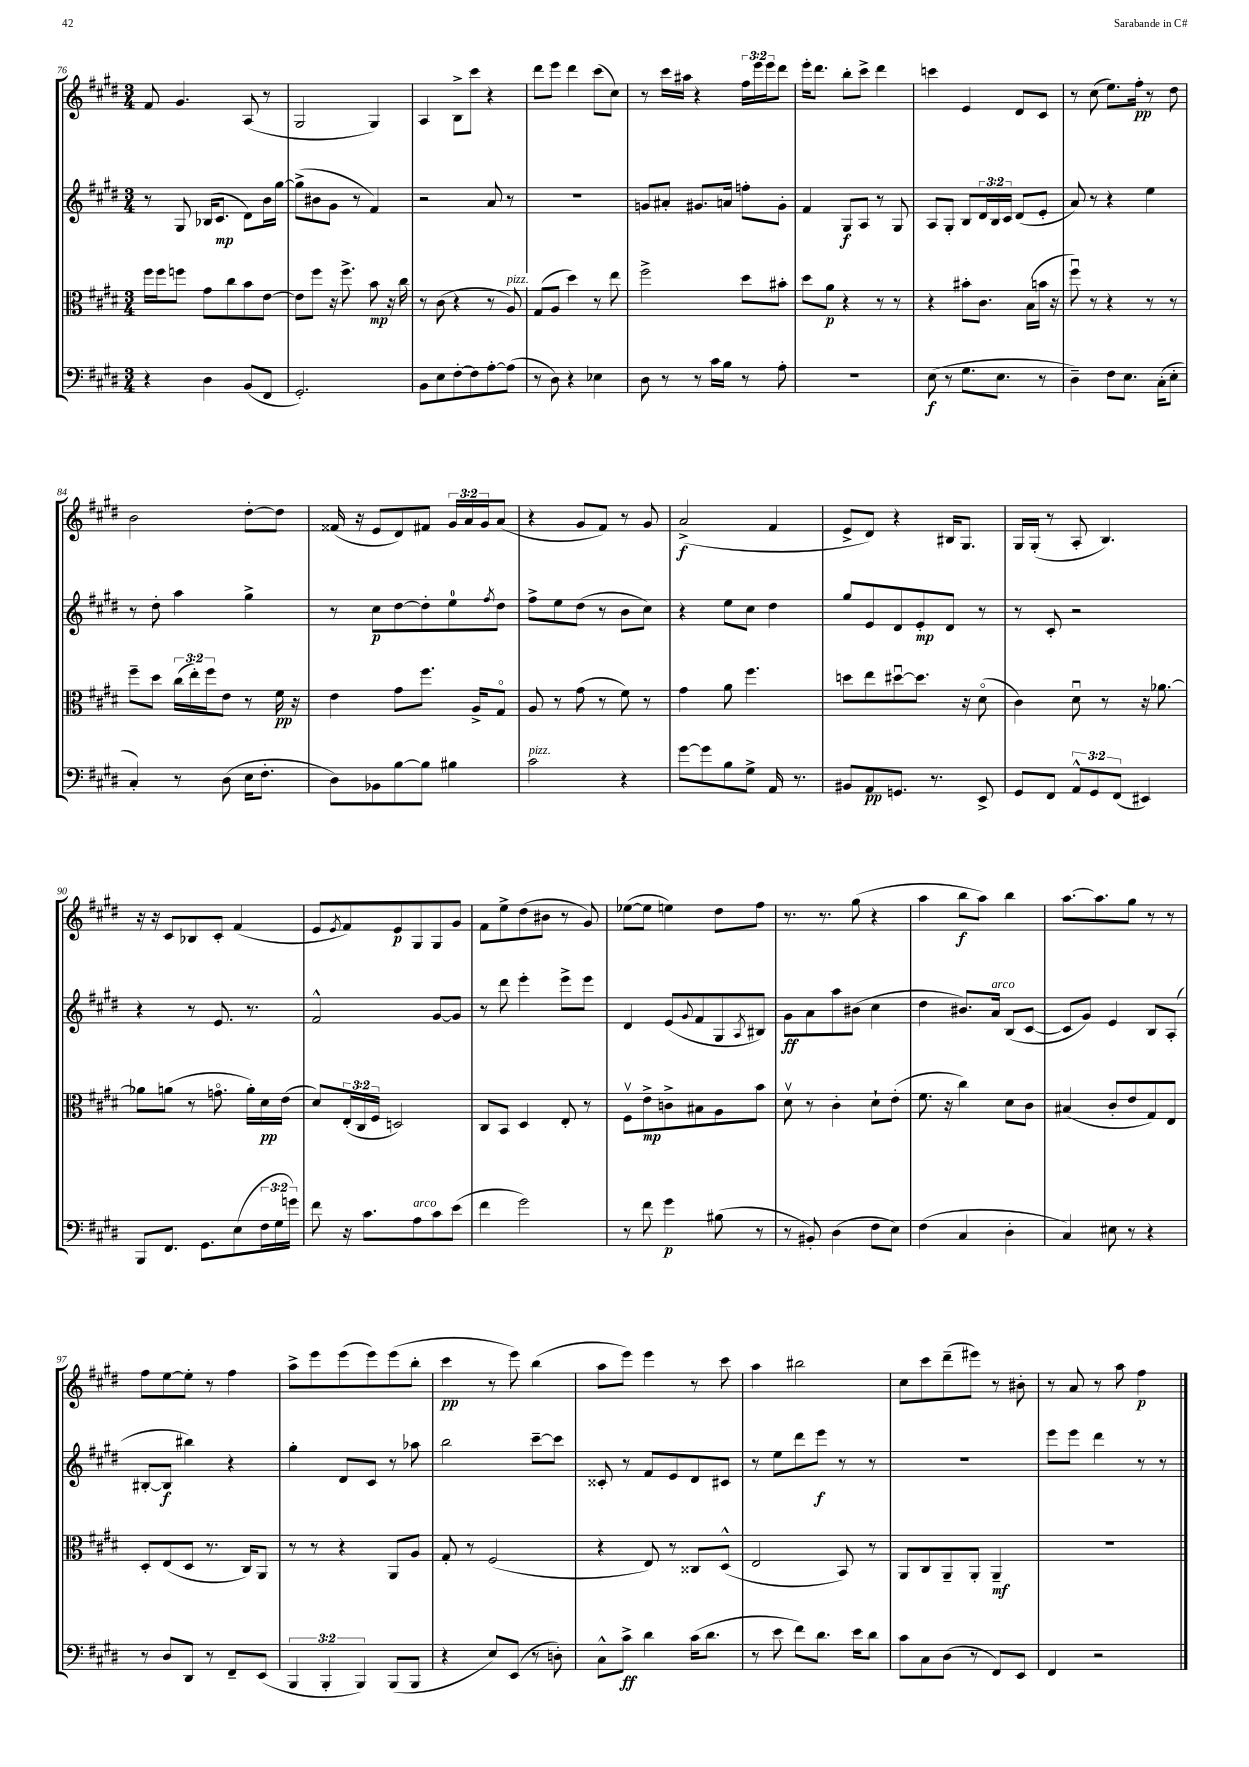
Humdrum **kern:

**kern	**dynam	**kern	**dynam	**kern	**dynam	**kern	**dynam
*part4	*part4	*part3	*part3	*part2	*part2	*part1	*part1
*staff4	*staff4	*staff3	*staff3	*staff2	*staff2	*staff1	*staff1
*clefF4	*	*clefC3	*	*clefG2	*	*clefG2	*
*k[f#c#g#d#]	*	*k[f#c#g#d#]	*	*k[f#c#g#d#]	*	*k[f#c#g#d#]	*
*M3/4	*	*M3/4	*	*M3/4	*	*M3/4	*
=76	=76	=76	=76	=76	=76	=76	=76
4r	.	16ff#\LL	.	8r	.	8f#/	.
.	.	16ff#\J	.	.	.	.	.
.	.	8ffn\J	.	8G#/	.	4.g#/	.
4D#\	.	8g#\L	.	(16B-X/KL	.	.	.
.	.	.	.	8.c#/J	mp	.	.
.	.	8cc#\	.	.	.	.	.
(8BB/L	.	8b\	.	8d#\L)	.	(8A/	.
8FF#/J	.	[8e\J	.	16b\L	.	8r	.
.	.	.	.	[16gg#\JJ	.	.	.
=77	=77	=77	=77	=77	=77	=77	=77
2.GG#'/)	.	8e\L]	.	(8gg#^\L]	.	2G#/	.
.	.	8ff#\J	.	8b#X\	.	.	.
.	.	16r	.	8g#\J	.	.	.
.	.	8.ff#^\	.	.	.	.	.
.	.	.	.	8r	.	.	.
.	.	8b\	mp	4f#/)	.	4G#/)	.
.	.	16r	.	.	.	.	.
.	.	16cc#\	.	.	.	.	.
=78	=78	=78	=78	=78	=78	=78	=78
8BB\L	.	8r	.	2r	.	4A/	.
8E\	.	(8c#\	.	.	.	.	.
[8F#'\	.	4r	.	.	.	8B^\L	.
8F#\]	.	.	.	.	.	8ccc#\J	.
[8A'\	.	8r	.	8a/	.	4r	.
!	!	!LO:TX:a:i:t=pizz.	!	!	!	!	!
(8A\J]	.	8A/)	.	8r	.	.	.
=79	=79	=79	=79	=79	=79	=79	=79
8r	.	(8G#/L	.	2.r	.	8ddd#\L	.
8D#\)	.	8A/J	.	.	.	8eee\J	.
4r	.	4dd#\)	.	.	.	4ddd#\	.
4E-X\	.	8r	.	.	.	(8ccc#\L	.
.	.	8ee\	.	.	.	8cc#\J)	.
=80	=80	=80	=80	=80	=80	=80	=80
8D#\	.	2ff#^\	.	8gn/L	.	8r	.
8r	.	.	.	8a#X'/J	.	16ccc#\LL	.
.	.	.	.	.	.	16aa#X\JJ	.
8r	.	.	.	8.g#X/L	.	4r	.
16c#\LL	.	.	.	.	.	.	.
16B\JJ	.	.	.	16an/Jk	.	.	.
8r	.	8dd#\L	.	8ffn'\L	.	24ff#\LL	.
.	.	.	.	.	.	24eee\	.
.	.	.	.	.	.	24eee\J	.
8A'\	.	8b#X'\J	.	8g#'\J	.	8ddd#\J	.
=81	=81	=81	=81	=81	=81	=81	=81
2.r	.	8dd#\L	.	4f#/	.	16eee'\KL	.
.	.	.	.	.	.	8.ddd#\J	.
.	.	8a\J	p	.	.	.	.
.	.	4r	.	8G#/L	f	8bb'\L	.
.	.	.	.	8A/J	.	8ccc#^\J	.
.	.	8r	.	8r	.	4ddd#\	.
.	.	8r	.	8G#/	.	.	.
=82	=82	=82	=82	=82	=82	=82	=82
(8E\	f	4r	.	8A/L	.	4cccn\	.
8r	.	.	.	8G#'/J	.	.	.
8.G#\L	.	8b#X'\L	.	8B/L	.	4e/	.
.	.	8.c#\J	.	24d#/L	.	.	.
.	.	.	.	24B/	.	.	.
8.E\J	.	.	.	.	.	.	.
.	.	.	.	24c#/JJ	.	.	.
.	.	.	.	(8d#/L	.	8d#/L	.
.	.	(16B\LL	.	.	.	.	.
8r	.	16bn\JJ	.	8e'/J	.	8c#/J	.
.	.	16r	.	.	.	.	.
=83	=83	=83	=83	=83	=83	=83	=83
4D#~\)	.	8ff#u\)	.	8a/)	.	8r	.
.	.	8r	.	8r	.	(8cc#\	.
8F#\L	.	4r	.	4r	.	8.ee\L)	.
8.E\J	.	.	.	.	.	.	.
.	.	.	.	.	.	16ff#'\Jk	pp
.	.	8r	.	4ee\	.	8r	.
(16C#'\KL	.	.	.	.	.	.	.
8E'\J	.	8r	.	.	.	8dd#\	.
!!LO:LB:g=z
=84	=84	=84	=84	=84	=84	=84	=84
4C#'/)	.	8ff#~\L	.	8r	.	2b\	.
.	.	8dd#\J	.	8dd#'\	.	.	.
8r	.	(24cc#\LL	.	4aa\	.	.	.
.	.	24ee'\)	.	.	.	.	.
.	.	24ff#\J	.	.	.	.	.
(8D#\	.	8e\J	.	.	.	.	.
16E\KL	.	8r	.	4gg#^\	.	[8dd#'\L	.
8.F#'\J	.	.	.	.	.	.	.
.	.	16f#\	pp	.	.	8dd#\J]	.
.	.	16r	.	.	.	.	.
=85	=85	=85	=85	=85	=85	=85	=85
8D#\L)	.	4e\	.	8r	.	(16f##X/	.
.	.	.	.	.	.	16r	.
8BB-X\	.	.	.	8cc#\L	p	8e/L	.
[8B\	.	8g#\L	.	[8dd#\	.	8d#/)	.
8B\J]	.	8.ff#\J	.	8dd#'\]	.	8f#X/J	.
4B#X\	.	.	.	8ee\	.	24g#/LL	.
.	.	.	.	.	.	24a/	.
.	.	16A^/KL	.	.	.	.	.
.	.	.	.	.	.	24g#/J	.
.	.	.	.	8qff#/	.	.	.
.	.	8G#/J	.	8dd#\J	.	(8a/J	.
=86	=86	=86	=86	=86	=86	=86	=86
!LO:TX:a:i:t=pizz.	!	!	!	!	!	!	!
2c#\	.	8A/	.	8ff#^\L	.	4r	.
.	.	8r	.	8ee\	.	.	.
.	.	(8g#\	.	(8dd#\J	.	8g#/L	.
.	.	8r	.	8r	.	8f#/J)	.
4r	.	8f#\)	.	8b\L	.	8r	.
.	.	8r	.	8cc#\J)	.	8g#/	.
=87	=87	=87	=87	=87	=87	=87	=87
[8g#\L	.	4g#\	.	4r	.	(2a^/	f
8g#\]	.	.	.	.	.	.	.
8B\	.	8a\	.	8ee\L	.	.	.
8G#^\J	.	4.ff#\	.	8cc#\J	.	.	.
16AA/	.	.	.	4dd#\	.	4f#/	.
8.r	.	.	.	.	.	.	.
=88	=88	=88	=88	=88	=88	=88	=88
8BB#X/L	.	8ddn\L	.	8gg#/L	.	8e^/L	.
8AA/	pp	8ee\	.	8e/	.	8d#/J)	.
8.GGn/J	.	[8dd#Xu\	.	8d#/	.	4r	.
.	.	8.dd#\J]	.	8e'/	mp	.	.
8.r	.	.	.	.	.	.	.
.	.	.	.	8d#/J	.	16B#X/KL	.
.	.	16r	.	.	.	8.G#/J	.
8EE^/	.	(8d#\	.	8r	.	.	.
=89	=89	=89	=89	=89	=89	=89	=89
8GG#/L	.	4c#\)	.	8r	.	16G#/LL	.
.	.	.	.	.	.	(16G#'/JJ	.
8FF#/J	.	.	.	8c#'/	.	8r	.
12AA^^/L	.	8d#u\	.	2r	.	8A'/	.
12GG#/	.	.	.	.	.	.	.
.	.	8r	.	.	.	4.B/)	.
(12FF#/J	.	.	.	.	.	.	.
4EE#X/)	.	16r	.	.	.	.	.
.	.	[8.a-X\	.	.	.	.	.
!!LO:LB:g=z
=90	=90	=90	=90	=90	=90	=90	=90
8BBB/L	.	8a-X\L]	.	4r	.	16r	.
.	.	.	.	.	.	16r	.
8.FF#/J	.	(8an\J	.	.	.	8c#/L	.
.	.	8r	.	8r	.	8B-X/	.
8.GG#\L	.	.	.	.	.	.	.
.	.	8.gn\	.	8.e/	.	8c#'/J	.
(8E\	.	.	.	.	.	(4f#/	.
.	.	16a'\LL)	.	8.r	.	.	.
24F#\L	.	16d#\	pp	.	.	.	.
24G#\	.	.	.	.	.	.	.
.	.	(16e\JJ	.	.	.	.	.
24gn\JJ)	.	.	.	.	.	.	.
=91	=91	=91	=91	=91	=91	=91	=91
8f#\	.	8d#/L)	.	2f#^^/	.	8e/L	.
.	.	.	.	.	.	8qe/	.
16r	.	(24E'/L	.	.	.	8f#/)	.
.	.	24C#/	.	.	.	.	.
8.c#\L	.	.	.	.	.	.	.
.	.	24F#/JJ	.	.	.	.	.
.	.	2Dn/)	.	.	.	8e/	p
!LO:TX:a:i:t=arco	!	!	!	!	!	!	!
8A\	.	.	.	.	.	8G#/	.
8c#\	.	.	.	[8g#/L	.	8G#/	.
(8e\J	.	.	.	8g#/J]	.	8g#/J	.
=92	=92	=92	=92	=92	=92	=92	=92
4f#\	.	8C#/L	.	8r	.	8f#\L	.
.	.	8BB/J	.	8ddd#\	.	8ee^\	.
2g#\)	.	4D#/	.	4eee'\	.	(8dd#\	.
.	.	.	.	.	.	8b#X\J	.
.	.	8E'/	.	8eee^\L	.	8r	.
.	.	8r	.	8eee\J	.	8g#/)	.
=93	=93	=93	=93	=93	=93	=93	=93
8r	.	8F#v\L	.	4d#/	.	([8ee-X\L	.
8f#\	.	8e^\	mp	.	.	8ee-\J]	.
4g#\	p	8cn^\	.	(8e/L	.	4een\)	.
.	.	.	.	8qqg#/	.	.	.
.	.	8B#X\	.	8f#/	.	.	.
(8B#X\	.	8A\	.	8G#/	.	8dd#\L	.
.	.	.	.	8qA/	.	.	.
8r	.	8b\J	.	8B#X/J)	.	8ff#\J	.
=94	=94	=94	=94	=94	=94	=94	=94
8r	.	8d#v\	.	8g#\L	ff	8.r	.
8BB#X'/)	.	8r	.	8a\	.	.	.
.	.	.	.	.	.	8.r	.
(4D#\	.	4c#'\	.	8aa\	.	.	.
.	.	.	.	(8b#X\J	.	(8gg#\	.
8F#\L	.	8d#`\L	.	4cc#\	.	4r	.
8E\J)	.	(8e'\J	.	.	.	.	.
=95	=95	=95	=95	=95	=95	=95	=95
(4F#\	.	8.f#\	.	4dd#\	.	4aa\	.
.	.	16r	.	.	.	.	.
4C#/	.	4cc#\)	.	8.b#X/L)	.	8bb\L	f
.	.	.	.	.	.	8aa\J)	.
!	!	!	!	!LO:TX:a:i:t=arco	!	!	!
.	.	.	.	16a/Jk	.	.	.
4D#'\	.	8d#\L	.	(8B/L	.	4bb\	.
.	.	8c#\J	.	[8c#/J	.	.	.
=96	=96	=96	=96	=96	=96	=96	=96
4C#/)	.	(4B#X/	.	8c#/L]	.	[8.aa\L	.
.	.	.	.	8g#/J)	.	.	.
.	.	.	.	.	.	8.aa\]	.
8E#X\	.	8c#'/L	.	4e/	.	.	.
8r	.	8e/	.	.	.	8gg#\J	.
4r	.	8G#/)	.	8B/L	.	8r	.
.	.	8E/J	.	(8A'/J	.	8r	.
!!LO:LB:g=z
=97	=97	=97	=97	=97	=97	=97	=97
8r	.	8D#'/L	.	[8B#X'/L	.	8ff#\L	.
8D#/L	.	(8E/	.	8B#/J]	f	[8ee\	.
8DD#/J	.	8D#/J	.	4bb#X\)	.	8ee'\J]	.
8r	.	8.r	.	.	.	8r	.
8FF#~/L	.	.	.	4r	.	4ff#\	.
.	.	16C#/KL)	.	.	.	.	.
(8EE/J	.	8AA/J	.	.	.	.	.
=98	=98	=98	=98	=98	=98	=98	=98
6BBB/	.	8r	.	4gg#'\	.	8aa^\L	.
.	.	8r	.	.	.	8eee\	.
6BBB'/	.	.	.	.	.	.	.
.	.	4r	.	8d#/L	.	(8eee\	.
6BBB/)	.	.	.	.	.	.	.
.	.	.	.	8c#/J	.	8eee\)	.
(8BBB/L	.	8AA/L	.	8r	.	(8eee\	.
8BBB/J	.	8A/J	.	8aa-X\	.	8bb'\J	.
=99	=99	=99	=99	=99	=99	=99	=99
4r	.	8G#'/	.	2bb\	.	4ccc#\	pp
.	.	8r	.	.	.	.	.
8E/L)	.	(2F#/	.	.	.	8r	.
(8EE/J	.	.	.	.	.	8eee\)	.
8r	.	.	.	[8ccc#~\L	.	(4bb\	.
8Dn'\)	.	.	.	8ccc#\J]	.	.	.
=100	=100	=100	=100	=100	=100	=100	=100
8C#^^\L	.	4r	.	8c##X'/	.	8aa\L	.
8c#^\J	ff	.	.	8r	.	8eee\J)	.
4d#\	.	8E/)	.	8f#/L	.	4eee\	.
.	.	8r	.	8e/	.	.	.
(16c#\KL	.	8C##X/L	.	8d#/	.	8r	.
8.d#\J	.	.	.	.	.	.	.
.	.	(8D#^^/J	.	8c#X/J	.	8ccc#\	.
=101	=101	=101	=101	=101	=101	=101	=101
8r	.	2E/	.	8r	.	4aa\	.
8e\	.	.	.	8ee\L	.	.	.
8f#\L)	.	.	.	8ddd#\	.	2bb#X\	.
8.d#\J	.	.	.	8eee\J	f	.	.
.	.	8BB/)	.	8r	.	.	.
16e\KL	.	.	.	.	.	.	.
8d#\J	.	8r	.	8r	.	.	.
=102	=102	=102	=102	=102	=102	=102	=102
8c#\L	.	8AA/L	.	2.r	.	8cc#\L	.
8C#\	.	8C#/	.	.	.	8ccc#\	.
(8D#\J	.	8AA~/	.	.	.	(8ddd#~\	.
8r	.	8AA'/J	.	.	.	8eee#X\J)	.
8FF#/L)	.	4AA~/	mf	.	.	8r	.
8EE/J	.	.	.	.	.	8b#X'\	.
=103	=103	=103	=103	=103	=103	=103	=103
4FF#/	.	2.r	.	8eee\L	.	8r	.
.	.	.	.	8eee\J	.	8a/	.
2r	.	.	.	4ddd#\	.	8r	.
.	.	.	.	.	.	8aa\	.
.	.	.	.	8r	.	4ff#\	p
.	.	.	.	8r	.	.	.
==	==	==	==	==	==	==	==
*-	*-	*-	*-	*-	*-	*-	*-
